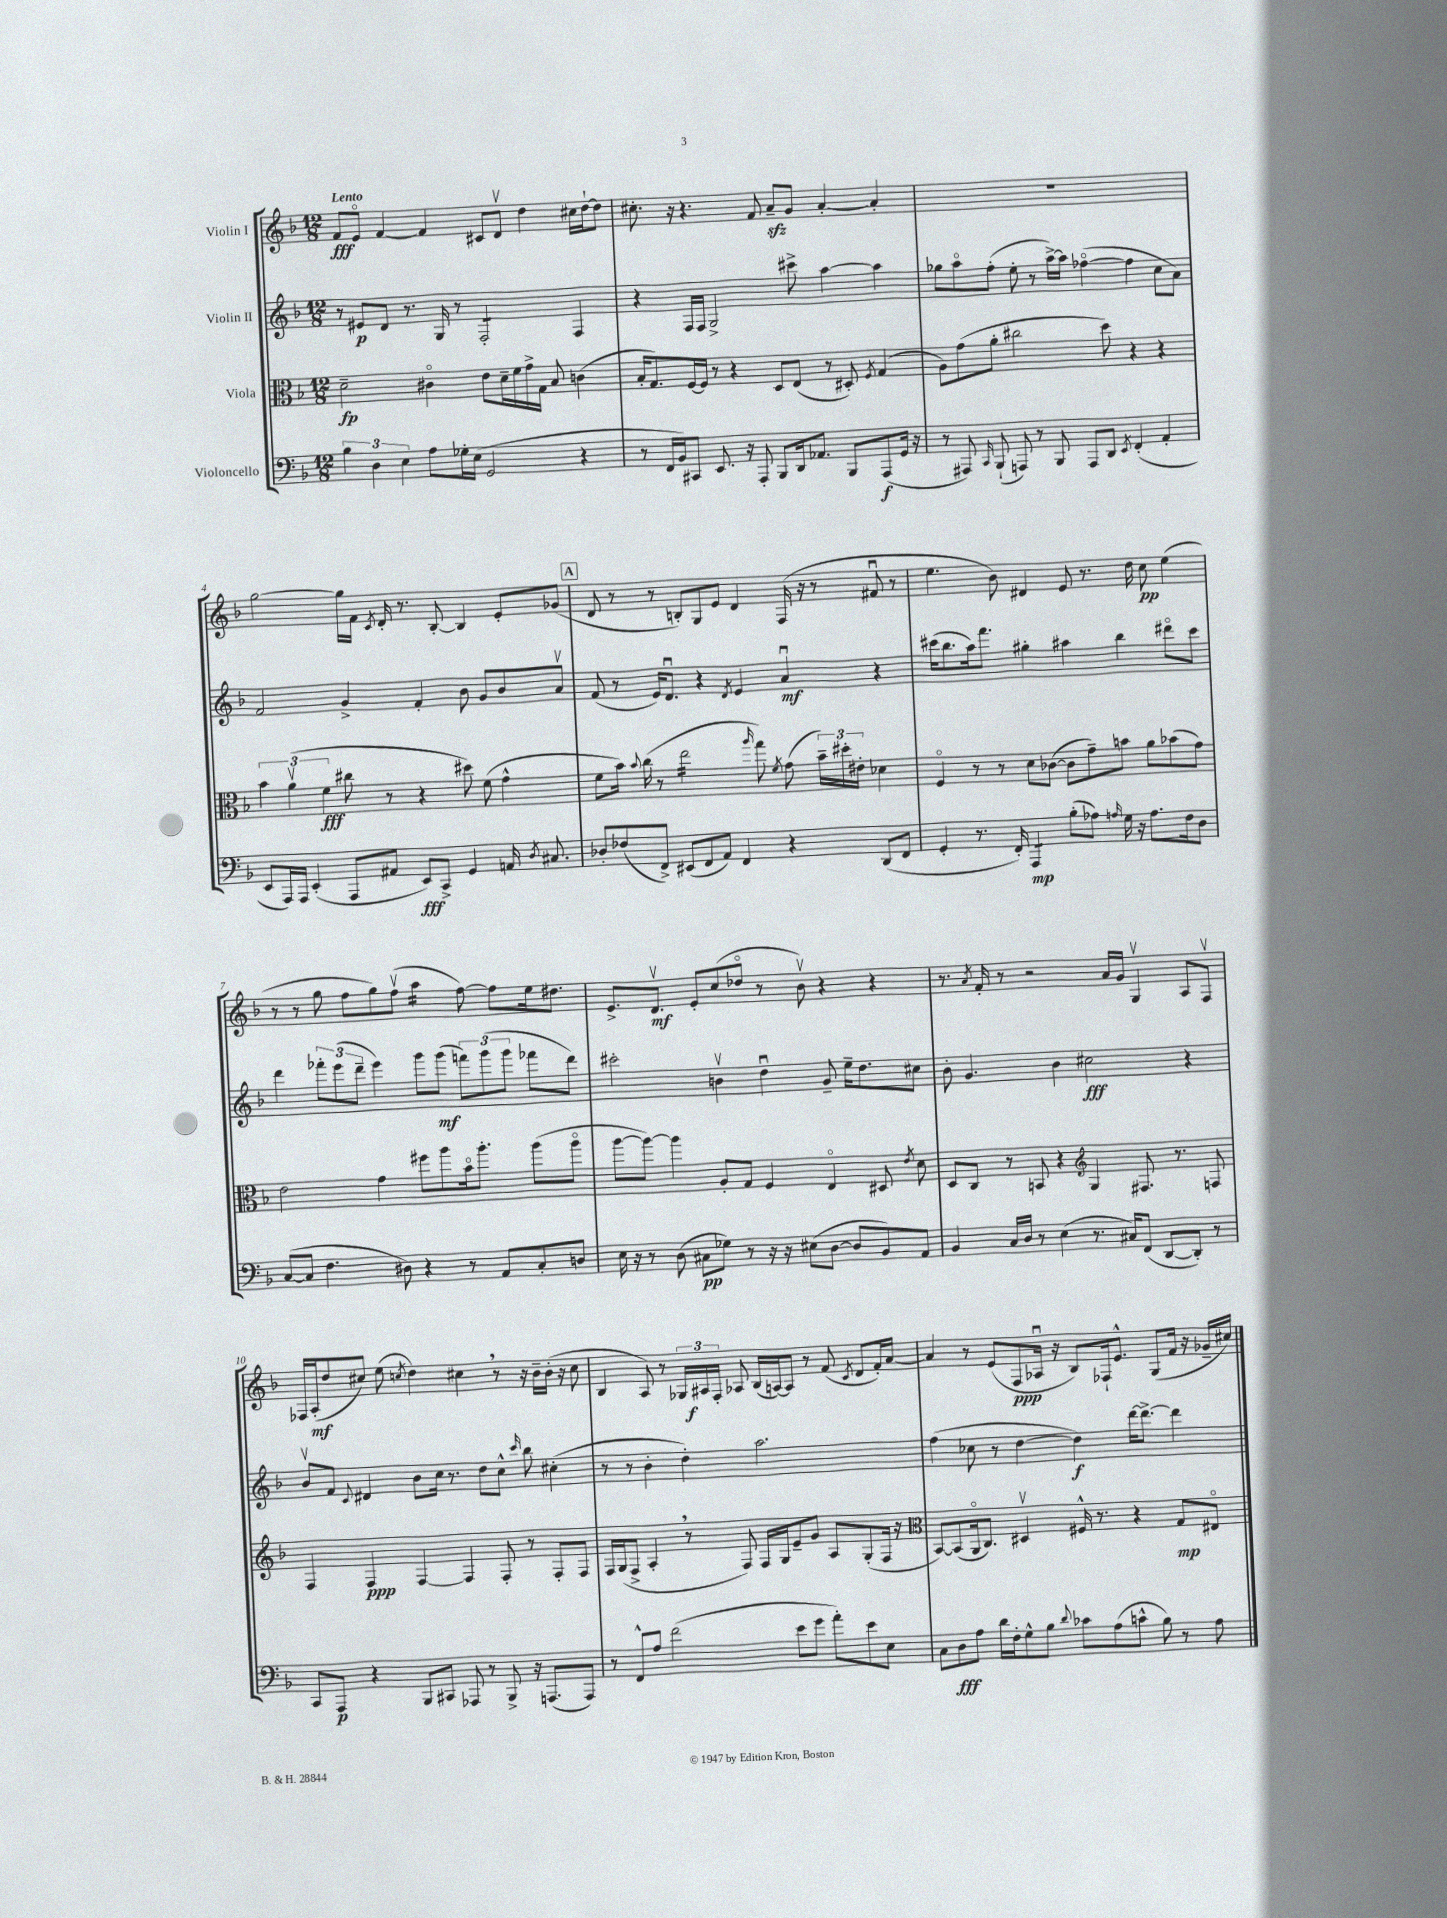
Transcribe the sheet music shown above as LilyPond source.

<<
\new StaffGroup <<
\new Staff = "s0" \with { instrumentName = "Violin I" } {
    \clef treble \key f \major \numericTimeSignature \time 12/8 \tempo "Lento"
    \autoBeamOff f'8[\fff e'8]\flageolet f'4~ f'4 cis'8[ d'8]\upbow d''4 cis''16[ d''16~-! d''8] |
    cis''8.-. r16 r4. f'8 a'8[--\sfz g'8] a'4~-. a'4-. |
    R1. |
    g''2~ g''16[ f'16] \acciaccatura { c'8 } d'16-. r8. bes8~-. bes4 e'8[-. ges'8]( |
    \mark \markup { \box "A" } d'8 r8 r8 b8[-.) g8 e'8] d'4 f16( r16 r8 fis'8\downbow r8 |
    e''4. bes'8) dis'4 e'8 r8. d''16 c''8\pp e''4( |
    r8 r8 g''8 f''8[ g''8) f''8]\upbow( a''4:16 f''8~) f''8[ e''16 dis''8.] |
    e'8.[-> d'8.]\upbow\mf e'8[-. c''8( des''8]\flageolet r8 bes'8\upbow) r4 r4 |
    r8. \acciaccatura { a'8 } f'16-. r8 r2 a'16[ g'16] g4\upbow a8[ f8]\upbow |
    fes16[ a16-.\mf( d''8 cis''8]) e''8( \acciaccatura { c''8 } d''4) cis''4 \breathe r8 r16 bes'16[-- bes'16]-.( r16 cis''8 |
    bes4 a8) r8 \tuplet 3/2 { ges16[ ais16\f f16]-. } aes8 bes16[( a16~) a8] r8 f'8( \acciaccatura { c'8 } d'8[ f'16-.) a'16]~ |
    a'4 r8 e'8[( f8\ppp aes16]\downbow r16 bes8[) fes16-! e'8.]-^ g8[( f'16] r16 ges'16[-- cis''16]) \bar "|." |
}
\new Staff = "s1" \with { instrumentName = "Violin II" } {
    \clef treble \key f \major \numericTimeSignature \time 12/8
    \autoBeamOff r8 eis'8[\p d'8] r8. g16 r8 f2:8-. f4 |
    r4 f16[ f16] g2-> cis'''8-> a''4~ a''4 |
    ges''8[ a''8\flageolet f''8]-.( e''8-. r8 a''16[~->) a''16] fes''4~\flageolet( fes''4 c''8[ a'8]) |
    f'2 g'4-> f'4-. bes'8 g'8[ bes'8 a'8]\upbow |
    \mark \markup { \box "A" } f'8( r8 e'16[) d'8.]\downbow r4 \acciaccatura { d'8 } e'4 a'4\downbow\mf r4 |
    cis'''16[( bes''8. a''16) f'''8.] gis''4-. ais''4 bes''4 dis'''8[\flageolet cis'''8] |
    d'''4 \tuplet 3/2 { fes'''8[-. e'''8( d'''8]-- } e'''4) g'''8[ g'''8]\mf( \tuplet 3/2 { f'''8[) g'''8( g'''8] } fes'''8[ d'''8]) |
    cis'''2-. b'4\upbow d''4\downbow g'8-- e''16[-- d''8. cis''8] |
    bes'8-. g'4. bes'4 cis''2\fff r4 |
    bes'8[\upbow f'8] \appoggiatura { c'8 } dis'4 bes'8[ c''16] r8. d''8[ c''8]-^ \grace { c'''16 } bes''8 cis''4-.( |
    r8 r8 bes'4-. d''4-.) a''2. |
    f''4( ces''8 r8 d''4~ d''4\f) d'''16[~ d'''8.]~-> d'''4 \bar "|." |
}
\new Staff = "s2" \with { instrumentName = "Viola" } {
    \clef alto \key f \major \numericTimeSignature \time 12/8
    \autoBeamOff d'2--\fp cis'4\flageolet e'8[ d'16-- f'16 g'16-> g16] bes8 c'4( |
    bes16[-. g8.) f16~ f16] r8 r4 d8[ e8]( r8 dis8-.) \acciaccatura { f8 } g4( |
    a8[) g'8( a'8]-. cis''2 d''8) r4 r4 |
    \tuplet 3/2 { bes'4 a'4\upbow( f'4\fff } cis''8 r8 r4 dis''8) f'8( g'4-^ |
    \mark \markup { \box "A" } f'8[ bes'16]) \appoggiatura { bes'8 } c''16( r8 e''2:16 \grace { a''16 } g''8) \acciaccatura { f'8 } g'8( \tuplet 3/2 { bes'16[--) dis''16-. eis'16]-. } des'4 |
    f4\flageolet r8 r8 d'8[ ces'8]~( ces'8[ g'8--) b'8] a'8[ bes'8( g'8]) |
    e'2 g'4 fis''8[ a''8 bes'16\flageolet a''8.]-. a''8[( a''8]\flageolet |
    a''8[~ a''8]~) a''4 a8[-. g8] f4 e4\flageolet dis8 \acciaccatura { e'8 } d'8 |
    d8[ c8] r8 b,8 r4 \clef treble g4 fis8. r8. f8 |
    f4 f4\ppp f4~ f4 f8-. r8 f8[-. f8] |
    f16[ g16( f8]-> a4-. \breathe r8 f8) f16[ g16 e'8-- g'8] a8[ g8-.( f16] r16 |
    \clef alto bes,8[~) bes,8( a,16\flageolet c8.]) dis4\upbow fis16-^ r8. r4 g8[\mp eis8]\flageolet \bar "|." |
}
\new Staff = "s3" \with { instrumentName = "Violoncello" } {
    \clef bass \key f \major \numericTimeSignature \time 12/8
    \autoBeamOff \tuplet 3/2 { bes4 d4 e4 } a8[ ges16-. e16]( g,2 r4 |
    r8 f,16[ bes,16) cis,8] e,8. r16 a,,8-. bes,,8[ d,16 aes,8.] bes,,8[ a,,8\f( g,16] r16 |
    r8 ais,,8) \grace { c,16 } bes,,8-!( a,,8) r8 bes,,8 a,,8[ d,8] \acciaccatura { e,8 } f,4-.( a,4-. |
    e,8[ a,,16) a,,16] e,4-.( a,,8[ ais,8] e,8[\fff) c,8]-> g,4 a,16 \acciaccatura { d8 } cis8. |
    \mark \markup { \box "A" } des8[-. fes8( f,8]->) eis,8[( f,8 a,8]) f,4 r4 d,8[( f,8] |
    g,4-. r8. f,16-.) a,,4:8\mp bes8[-.( aes8]) \grace { a16 } g16 r16 a8.[ f16 d8] |
    c8[~( c8] f4. dis8) r4 r8 a,8[ c8-. d8] |
    e16 r16 r8 d8( cis8[\pp ges8]) r8 r16 r16 eis8[( d8]~ d8[ bes,8) a,8] |
    bes,4 c16[ d16] r8 e4( r8. cis16[) f,8]( d,8[~ d,8]-.) r8 |
    c,8[ a,,8]\p r4 bes,,8[ cis,8] aes,,8 r8 bes,,8-> r16 a,,8.[( a,,8]) |
    r8 f,8[-^ a8] f'2( e'8[ g'8] a'8[-.) e'8 e8] |
    c8[ d8\fff a8] d'16[ f16-. g8-^ bes8] \appoggiatura { d'8 } ces'8[ a8( c'8]-^ bes8) r8 a8 \bar "|." |
}
>>
>>
